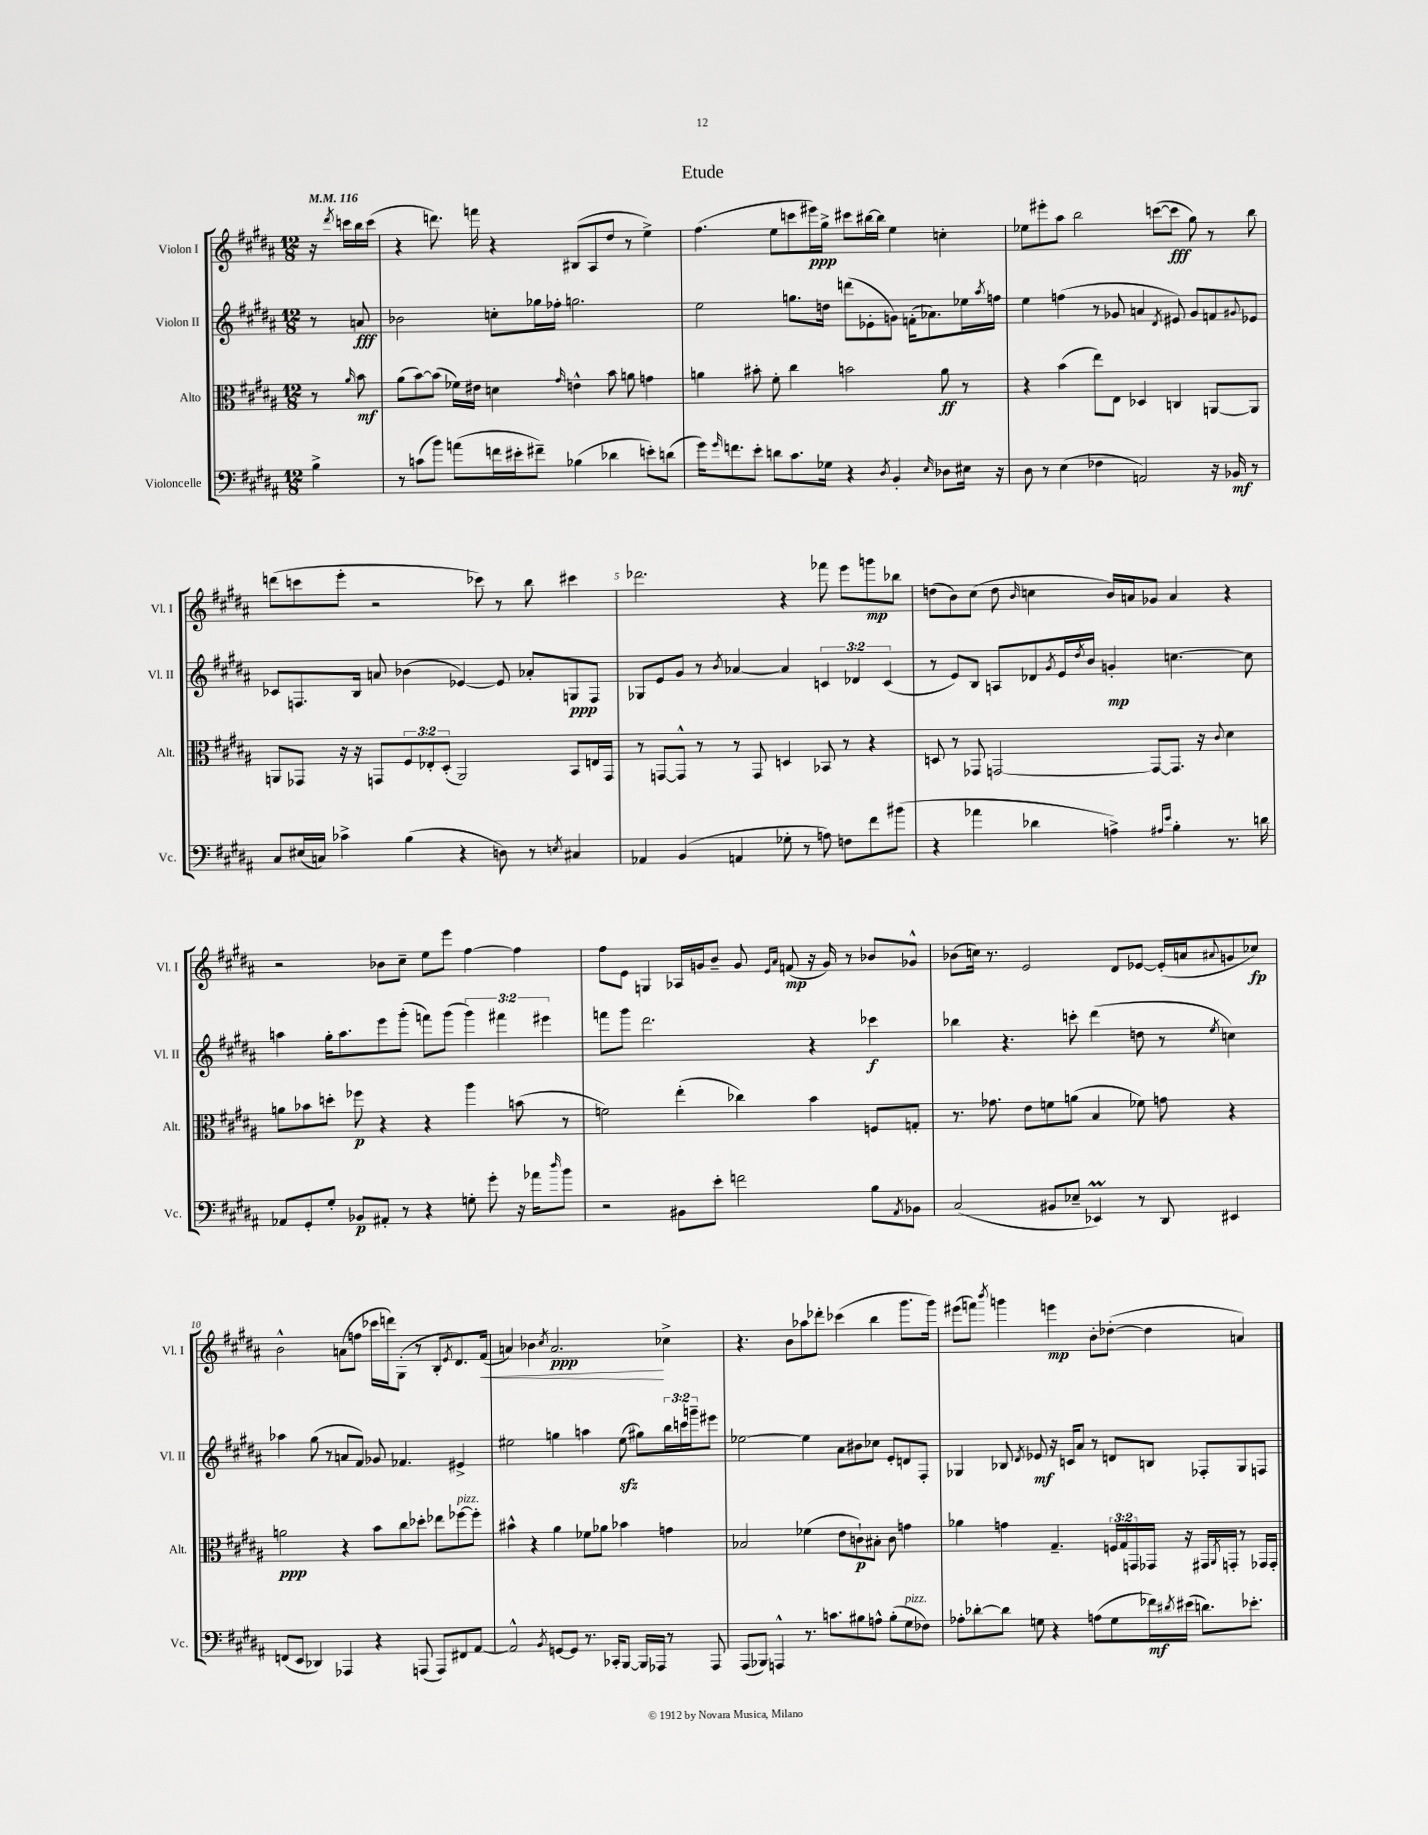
\header { title = "Etude" }
<<
\new StaffGroup <<
\new Staff = "s0" \with { instrumentName = "Violon I" shortInstrumentName = "Vl. I" } {
    \clef treble \key b \major \numericTimeSignature \time 12/8 \partial 4 \tempo 4 = 116
    r16 \acciaccatura { dis'''8 } c'''16 b''16 c'''16( |
    r4 d'''8.) f'''16 r4 bis8( ais8 dis''8 r8 e''4->) |
    fis''4.( e''8 c'''8 eis'''16\ppp) gis''16-> cis'''8 bis''16~ bis''16 e''4 c''4-. |
    ees''8 eis'''8-. ais''8 b''2 c'''8~( c'''8\fff gis''8) r8 b''8 |
    d'''8( c'''8 e'''8-. r2 ces'''8) r8 b''8 cis'''4 |
    des'''2. r4 fes'''8 e'''8 g'''8\mp bes''8 |
    d''8( b'8) cis''8( d''8 \grace { b'16 } c''4 b'16) a'16 ges'8 a'4 r4 |
    r2 bes'8 cis''8-- e''8 e'''8 fis''4~ fis''4 |
    fis''8 e'8 g4 aes16 g'16 b'8-- g'8 \grace { e'16 ais'16 } f'8\mp( r16 g'16) r8 bes'8 ges'8-^ |
    bes'8( c''16) r8. e'2 dis'8 ees'8~ ees'16-.( a'16 \appoggiatura { ais'8 } g'8 ces''8\fp) |
    b'2-^ a'8( f''8 ces'''16 d'''16) gis8-.( r8 b8-. \acciaccatura { e'8 } dis'8.) fis'16\<( |
    a'4) bes'4 \acciaccatura { cis''8 } a'2.\ppp\! ces''4-> |
    r4. b'8 aes''8 des'''8-. ces'''4( b''4 gis'''8. gis'''16) |
    eis'''8( f'''8) \acciaccatura { b'''8 } g'''4 e'''4\mp b'8-. des''8~-.( des''4 a'4) \bar "|." |
}
\new Staff = "s1" \with { instrumentName = "Violon II" shortInstrumentName = "Vl. II" } {
    \clef treble \key b \major \numericTimeSignature \time 12/8 \override Staff.TupletNumber.text = #tuplet-number::calc-fraction-text \partial 4
    r8 a'8\fff |
    bes'2 c''8-. ges''16 fes''16-. g''2. |
    e''2 g''8. d''16 d'''8( ees'8-. g'8) f'16-.( aes'8.) ees''16 \acciaccatura { ais''8 } f''16 |
    e''4 f''4( r8 ges'8 a'4 \acciaccatura { dis'8 } eis'8) ges'8 f'8 \appoggiatura { gis'8 } ees'8 |
    ces'8 f8. b16 a'8 bes'4( ees'4~) ees'8 aes'8-. g8\ppp f8 |
    ges8 e'8 gis'8 r8 \acciaccatura { b'8 } aes'4~ aes'4 \tuplet 3/2 { c'4 des'4 c'4( } |
    r8 e'8) b8 a8 des'8 \acciaccatura { gis'8 } e'16 \acciaccatura { dis''8 } b'16 g'4-.\mp c''4.~ c''8 |
    a''4 gis''16-. a''8. e'''8 gis'''8-.( f'''8) gis'''8( \tuplet 3/2 { gis'''4) fis'''4 eis'''4 } |
    f'''8 gis'''8 dis'''2. r4 ces'''4\f |
    bes''4 r4. c'''8-. dis'''4( d''8 r8 \acciaccatura { e''8 } c''4) |
    aes''4 gis''8( r8 a'8 fis'8) ges'8 fes'4. eis'4-> |
    eis''2 g''4 a''4 eis''8\sfz( gis''8) \tuplet 3/2 { b''16 c'''16 g'''16-- } eis'''8 |
    ees''2~ ees''4 ais'8 bis'8 ces''8 e'8-. d'8 fis8-. |
    ges4 bes8 \acciaccatura { dis'8 } ees'8\mf r16 c'16 ais'8 r8 d'8 b8 fes8-. ges8 f8 \bar "|." |
}
\new Staff = "s2" \with { instrumentName = "Alto" shortInstrumentName = "Alt." } {
    \clef alto \key b \major \numericTimeSignature \time 12/8 \override Staff.TupletNumber.text = #tuplet-number::calc-fraction-text \partial 4
    r8 \grace { ais'16 } b'8\mf |
    ais'8( b'8~) b'8( fes'16) eis'16 d'4 \grace { gis'16 } e'4-^ b'8 a'8 g'4 |
    a'4 bis'8-. fis'8-. cis''4 b'2 a'8\ff r8 |
    r4 b'4( e''8) e8 des4 c4 a,8~ a,8 |
    a,8 ges,8 r16 r16 g,8 \tuplet 3/2 { fis8 ees8-. dis8-.( } a,2) b,8 e16 g,16 |
    r8 g,8~ g,8-^ r8 r8 g,8 d4 bes,8 r8 r4 |
    d8 r8 ges,8 g,2~ g,8~ g,8. r16 \appoggiatura { cis'8 } dis'4 |
    a'8 bes'8 d''8-. fes''8\p r4 r4 ais''4 b'8( r8 |
    f'2) e''4-.( ces''4) b'4 f8 g8-. |
    r8. ges'8. e'8 f'8 a'8( b4 fes'8) g'8 r4 |
    a'2\ppp r4 b'8 cis''8 des''8-. ees''8 fes''8~^\markup { \italic "pizz." } fes''8-. |
    bis'4-^ r4 ais'4 fes'8 aes'8 bes'4 g'4 |
    bes2 fes'4( e'8 c'8-!\p) bis8-. c'8 g'4 |
    aes'4 g'4 gis4.-- \tuplet 3/2 { f16 gis16 g,16 } ges,16 r16 gis,16 \acciaccatura { ais,8 } g,16-. r8 ges,16 ges,16-. \bar "|." |
}
\new Staff = "s3" \with { instrumentName = "Violoncelle" shortInstrumentName = "Vc." } {
    \clef bass \key b \major \numericTimeSignature \time 12/8 \partial 4
    b4-> |
    r8 c'8( b'8) a'8( f'16 eis'16-. fis'8--) bes4( des'4 e'8-.) d'8( |
    gis'16) \grace { gis'16 } f'8. e'8-. d'8 cis'8. ges16 r4 \acciaccatura { dis8 } b,4-. \grace { e16 } des8 eis16 r16 |
    dis8 r8 e4( fes4 a,2) r16 bes,16\mf r8 |
    cis8 eis16( c16) ces'4-> b4( r4 d8) r8 \acciaccatura { e8 } cis4 |
    aes,4 b,4( a,4 ges8-. r8 a8) f8 fis'8 bis'8( |
    r4 aes'4 des'4 a4->) \grace { ais16 e'16 } b4-. r8. d'16 |
    aes,8 gis,8-. gis8-. bes,8\p ais,8-. r8 r4 g8-. gis'8-. r16 aes'16 \grace { dis''16 } b'8 |
    r2 bis,8 e'8-. f'2 b8 \acciaccatura { ais,8 } bes,8 |
    cis2( bis,8 ees8-- ees,4\prall) r8 dis,8 eis,4 |
    f,8( e,8 des,4) aes,,4 r4 a,,8( a,,8) fis,8 ais,8~ |
    ais,2-^ \acciaccatura { b,8 } g,8~ g,8 r8. ces,16-. b,,8~ b,,16 aes,,16 r8 aes,,8 |
    ais,,8( bes,,8) a,,4-^ r8. c'8. bis8 a8-^ bis8-.( gis8^\markup { \italic "pizz." } fes8) |
    aes8-. des'8~-. des'8 g8 r4 a8( g8 fes'16\mf) \acciaccatura { dis'8 } eis'16( d'8.) ees'8.-. \bar "|." |
}
>>
>>
\layout { \context { \Score \override BarNumber.break-visibility = ##(#f #t #t) barNumberVisibility = #(every-nth-bar-number-visible 5) } }
